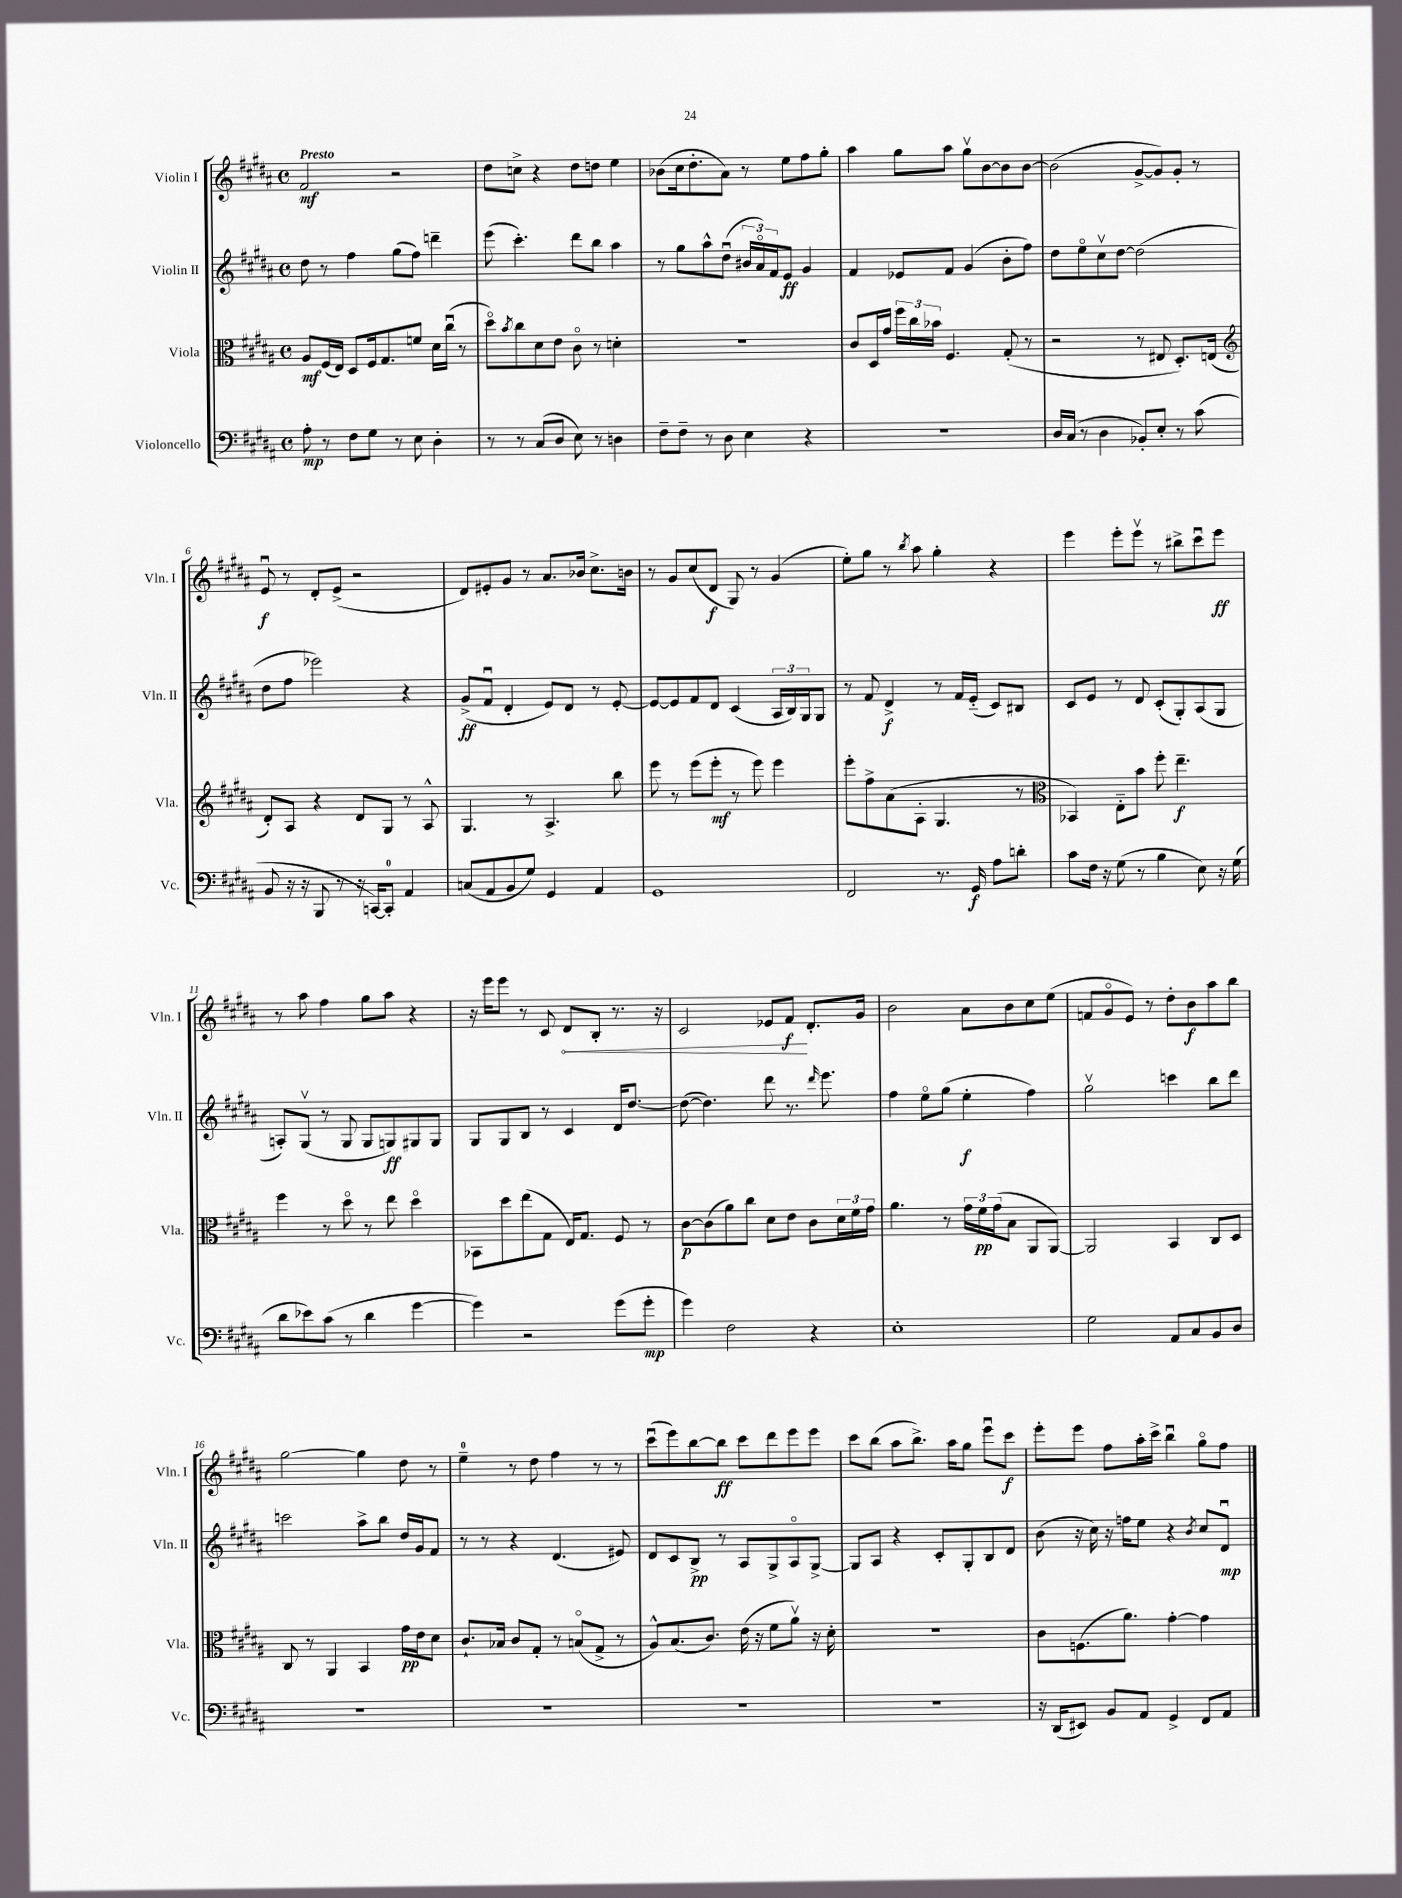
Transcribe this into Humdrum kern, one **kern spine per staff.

**kern	**dynam	**kern	**dynam	**kern	**dynam	**kern	**dynam
*part4	*part4	*part3	*part3	*part2	*part2	*part1	*part1
*staff4	*staff4	*staff3	*staff3	*staff2	*staff2	*staff1	*staff1
*I"Violoncello	*	*I"Viola	*	*I"Violin II	*	*I"Violin I	*
*I'Vc.	*	*I'Vla.	*	*I'Vln. II	*	*I'Vln. I	*
*clefF4	*	*clefC3	*	*clefG2	*	*clefG2	*
*k[f#c#g#d#a#]	*	*k[f#c#g#d#a#]	*	*k[f#c#g#d#a#]	*	*k[f#c#g#d#a#]	*
*M4/4	*	*M4/4	*	*M4/4	*	*M4/4	*
*met(c)	*	*met(c)	*	*met(c)	*	*met(c)	*
=1	=1	=1	=1	=1	=1	=1	=1
!	!	!	!	!	!	!LO:TX:a:B:t=Presto	!
8A#'\	mp	8A#/L	mf	8dd#\	.	2f#/	mf
8r	.	(16F#/L	.	8r	.	.	.
.	.	16E/JJ)	.	.	.	.	.
8F#\L	.	8D#/L	.	4ff#\	.	.	.
8G#\J	.	16F#/k	.	.	.	.	.
.	.	8.G#/	.	.	.	.	.
8r	.	.	.	(8gg#\L	.	2r	.
8E\	.	8fn/J	.	8ff#\J)	.	.	.
4D#'\	.	16d#\LL	.	4dddn~\	.	.	.
.	.	(16cc#u\JJ	.	.	.	.	.
.	.	8r	.	.	.	.	.
=2	=2	=2	=2	=2	=2	=2	=2
8r	.	8dd#\L)	.	(8eee\	.	8dd#\L	.
.	.	8qb/	.	.	.	.	.
8r	.	8cc#\	.	4.ccc#'\)	.	8ccn^\J	.
(8C#/L	.	8d#\	.	.	.	4r	.
8D#/J	.	8e\J	.	.	.	.	.
8E\)	.	8c#\	.	8ddd#\L	.	8dd#\L	.
8r	.	8r	.	8bb\J	.	8ddn\J	.
4Dn\	.	4dn'\	.	4aa#\	.	4ee\	.
=3	=3	=3	=3	=3	=3	=3	=3
8F#~\L	.	1r	.	8r	.	(8b-X\L	.
8F#~\J	.	.	.	8gg#\L	.	16cc#\k	.
.	.	.	.	.	.	8.dd#'\	.
8r	.	.	.	8aa#^^\	.	.	.
8D#\	.	.	.	(8dd#u\J	.	8a#\J)	.
4E\	.	.	.	24b#X/LL	.	8r	.
.	.	.	.	24a#/)	.	.	.
.	.	.	.	24f#/J	.	.	.
.	.	.	.	8e/J	ff	8ee\L	.
4r	.	.	.	4g#/	.	8ff#\	.
.	.	.	.	.	.	8gg#'\J	.
=4	=4	=4	=4	=4	=4	=4	=4
1r	.	8c#/L	.	4f#/	.	4aa#\	.
.	.	16D#/L	.	.	.	.	.
.	.	16g#/JJ	.	.	.	.	.
.	.	24ff#\LL	.	8e-X/L	.	8gg#\L	.
.	.	24cc#\	.	.	.	.	.
.	.	24b-X\JJ	.	.	.	.	.
.	.	4.F#/	.	8f#/J	.	8aa#\J	.
.	.	.	.	(4g#/	.	8gg#v\L	.
.	.	.	.	.	.	[8b\	.
.	.	(8G#'/	.	8b'\L	.	8b\]	.
.	.	8r	.	8ff#\J)	.	[8b\J	.
=5	=5	=5	=5	=5	=5	=5	=5
16D#/LL	.	2r	.	8dd#\L	.	(2b\]	.
(16C#/JJ	.	.	.	.	.	.	.
8r	.	.	.	8ee\	.	.	.
4D#\	.	.	.	8cc#v\	.	.	.
.	.	.	.	[8dd#\J	.	.	.
8BB-X'/L)	.	8r	.	(2dd#\]	.	[8g#^/L	.
8E'/J	.	8E#X/	.	.	.	8g#/])	.
8r	.	8.D#'/L)	.	.	.	8g#'/J	.
(8c#\	.	.	.	.	.	8r	.
.	.	(16En/Jk	.	.	.	.	.
!!LO:LB:g=z
=6	=6	=6	=6	=6	=6	=6	=6
*	*	*clefG2	*	*	*	*	*
8BB/	.	8d#'/L)	.	8dd#\L	.	8eu/	f
16r	.	8A#/J	.	8ff#\J	.	8r	.
16r	.	.	.	.	.	.	.
8BBB/	.	4r	.	2eee-X\)	.	8d#'/L	.
8r	.	.	.	.	.	(8e^/J	.
16r	.	8d#/L	.	.	.	2r	.
[16CCn/KL)	.	.	.	.	.	.	.
8CC'/J]	.	8G#/J	.	.	.	.	.
4AA#/	.	8r	.	4r	.	.	.
.	.	8A#^^/	.	.	.	.	.
=7	=7	=7	=7	=7	=7	=7	=7
(8Cn/L	.	4.G#/	.	(8g#^/L	ff	8d#/L)	.
8AA#/	.	.	.	8f#u/J	.	8e#X'/	.
8BB/	.	.	.	4d#'/	.	8g#/J	.
8G#/J)	.	8r	.	.	.	8r	.
4GG#/	.	4.A#^/	.	8e/L)	.	8.a#/L	.
.	.	.	.	8d#/J	.	.	.
.	.	.	.	.	.	16b-X/Jk	.
4AA#/	.	.	.	8r	.	8.cc#^\L	.
.	.	8bb\	.	[8e'/	.	.	.
.	.	.	.	.	.	16bn\Jk	.
=8	=8	=8	=8	=8	=8	=8	=8
1GG#	.	8eee\	.	8e/L_	.	8r	.
.	.	8r	.	8e/]	.	8g#/L	.
.	.	(8eee\L	.	8f#/	.	(8cc#/	.
.	.	8eee'\J	mf	8d#/J	.	8d#/J	f
.	.	8r	.	(4c#/	.	8G#/)	.
.	.	8eee\)	.	.	.	8r	.
.	.	4eee\	.	24A#/LL	.	(4g#/	.
.	.	.	.	24B/)	.	.	.
.	.	.	.	24G#/J	.	.	.
.	.	.	.	8G#/J	.	.	.
=9	=9	=9	=9	=9	=9	=9	=9
2FF#/	.	8eee'\L	.	8r	.	8ee'\L)	.
.	.	8ff#^\	.	8f#/	.	8gg#\J	.
.	.	(8a#\	.	4d#^/	f	8r	.
.	.	.	.	.	.	8qbb/	.
.	.	8A#'\J	.	.	.	8aa#\	.
8.r	.	4.G#/	.	8r	.	4gg#'\	.
.	.	.	.	16f#/LL	.	.	.
16GG#/	f	.	.	(16e/JJ	.	.	.
8A#\L	.	.	.	8c#/L)	.	4r	.
8dn'\J	.	8r	.	8B#X/J	.	.	.
=10	=10	=10	=10	=10	=10	=10	=10
*	*	*clefC3	*	*	*	*	*
8c#\L	.	4BB-X/)	.	8c#/L	.	4eee\	.
16F#\Jk	.	.	.	8e/J	.	.	.
16r	.	.	.	.	.	.	.
(8G#\	.	8E\L	.	8r	.	8eee'\L	.
8r	.	8b\J	.	8d#/	.	8eeev\J	.
4B\	.	8ff#'\	.	(8c#'/L	.	8r	.
.	.	4.ee~\	f	8G#'/)	.	8bb#X^\L	.
8E\)	.	.	.	(8A#/	.	8ccc#u\	.
16r	.	.	.	8G#/J	.	8eee\J	ff
(16G#\	.	.	.	.	.	.	.
!!LO:LB:g=z
=11	=11	=11	=11	=11	=11	=11	=11
8d#\L	.	4ff#\	.	8An'/L)	.	8r	.
8e-X\)	.	.	.	(8G#v/J	.	8aa#\	.
(8c#\J	.	8r	.	8r	.	4ff#\	.
8r	.	8dd#\	.	8G#/	.	.	.
4d#\	.	8r	.	8G#/L	.	8gg#\L	.
.	.	8ee\	.	8Gn/)	ff	8aa#\J	.
[4g#\	.	4dd#\	.	8G#X/	.	4r	.
.	.	.	.	8G#/J	.	.	.
=12	=12	=12	=12	=12	=12	=12	=12
4g#\])	.	8BB-X\L	.	8G#/L	.	16r	.
.	.	.	.	.	.	16eee\KL	.
.	.	8dd#\	.	8G#/	.	8eee\J	.
2r	.	(8ee\	.	8B/J	.	8r	.
.	.	8G#\J	.	8r	.	8c#/	.
!	!	!	!	!	!	!	!LO:HP:b
.	.	16E/KL)	.	4c#/	.	8d#/L	<
.	.	8.G#/J	.	.	.	.	.
.	.	.	.	.	.	8B'/J	.
(8g#\L	.	8F#/	.	16d#/KL	.	8.r	.
.	.	.	.	[8.dd#/J	.	.	.
8g#'\J	mp	8r	.	.	.	.	.
.	.	.	.	.	.	16r	.
=13	=13	=13	=13	=13	=13	=13	=13
4g#\)	.	[8c#\L	p	(8dd#\_	.	2c#/	.
.	.	(8c#\]	.	4.dd#\])	.	.	.
2F#\	.	8a#\)	.	.	.	.	.
.	.	8cc#\J	.	.	.	.	.
.	.	8d#\L	.	8ddd#\	.	8e-X/L	.
.	.	8e\J	.	8.r	.	8f#/J	f
4r	.	8c#\L	.	.	.	8.d#'/L	[
.	.	.	.	16qqddd#/	.	.	.
.	.	.	.	8.eee\	.	.	.
.	.	24d#\L	.	.	.	.	.
.	.	24f#\	.	.	.	.	.
.	.	.	.	.	.	16g#/Jk	.
.	.	24g#\JJ	.	.	.	.	.
=14	=14	=14	=14	=14	=14	=14	=14
1E'	.	4.a#\	.	4ff#\	.	2b\	.
.	.	.	.	8ee\L	.	.	.
.	.	8r	.	(8gg#\J	.	.	.
.	.	24g#\LL	.	4ee'\	f	8a#\L	.
.	.	24f#\	pp	.	.	.	.
.	.	(24g#\J	.	.	.	.	.
.	.	8B\J	.	.	.	8b\	.
.	.	8AA#/L	.	4ff#\)	.	8cc#\	.
.	.	[8AA#/J)	.	.	.	(8ee\J	.
=15	=15	=15	=15	=15	=15	=15	=15
2G#\	.	2AA#/]	.	2gg#v\	.	8fn/L	.
.	.	.	.	.	.	8g#/	.
.	.	.	.	.	.	8e/J)	.
.	.	.	.	.	.	8r	.
8AA#/L	.	4BB/	.	4cccn\	.	8dd#'\L	.
8C#/	.	.	.	.	.	8b\	f
8BB/	.	8C#/L	.	8bb\L	.	8aa#\	.
8D#/J	.	8D#/J	.	8ddd#\J	.	8bb\J	.
!!LO:LB:g=z
=16	=16	=16	=16	=16	=16	=16	=16
1r	.	8C#/	.	2cccn\	.	[2gg#\	.
.	.	8r	.	.	.	.	.
.	.	4AA#/	.	.	.	.	.
.	.	4BB/	.	8aa#^\L	.	4gg#\]	.
.	.	.	.	8bb\J	.	.	.
.	.	16g#\LL	pp	16dd#/LL	.	8dd#\	.
.	.	16e\J	.	16g#/J	.	.	.
.	.	8d#\J	.	8f#/J	.	8r	.
=17	=17	=17	=17	=17	=17	=17	=17
1r	.	8.c#`/L	.	8r	.	4ee~\	.
.	.	.	.	8r	.	.	.
.	.	16B-X/Jk	.	.	.	.	.
.	.	8c#/L	.	4r	.	8r	.
.	.	8G#'/J	.	.	.	8dd#\	.
.	.	8r	.	(4.d#/	.	4ff#\	.
.	.	(8Bn/L	.	.	.	.	.
.	.	8G#^/J	.	.	.	8r	.
.	.	8r	.	8e#X/)	.	8r	.
=18	=18	=18	=18	=18	=18	=18	=18
1r	.	8A#^^/L)	.	8d#/L	.	(8ccc#u\L	.
.	.	(8.B/	.	8c#/	.	8eee\)	.
.	.	.	.	8B^/J	pp	[8bb\	.
.	.	8.c#/J)	.	.	.	.	.
.	.	.	.	8r	.	8bb\J]	ff
.	.	(16e\	.	8A#/L	.	8ccc#\L	.
.	.	16r	.	.	.	.	.
.	.	8f#\L	.	8G#^/	.	8ddd#\	.
.	.	8a#v\J)	.	8A#/	.	8eee\	.
.	.	16r	.	[8G#^/J	.	8eee\J	.
.	.	16d#'\	.	.	.	.	.
=19	=19	=19	=19	=19	=19	=19	=19
1r	.	1r	.	8G#/L]	.	8ccc#\L	.
.	.	.	.	8A#/J	.	(8bb\J	.
.	.	.	.	4r	.	8aa#\L	.
.	.	.	.	.	.	8.bb^\J)	.
.	.	.	.	8c#'/L	.	.	.
.	.	.	.	.	.	16aa#\KL	.
.	.	.	.	8G#'/	.	8gg#\J	.
.	.	.	.	8B/	.	8eeeu\L	.
.	.	.	.	8d#/J	.	8ccc#\J	f
=20	=20	=20	=20	=20	=20	=20	=20
16r	.	8c#\L	.	(8b\	.	8eee'\L	.
(16DD#/KL	.	.	.	.	.	.	.
8EE#X/J)	.	(8.Fn\	.	16r	.	8eee\J	.
.	.	.	.	16cc#\)	.	.	.
8BB/L	.	.	.	16r	.	8ff#\L	.
.	.	8.a#\J)	.	16ffn\KL	.	.	.
8AA#/J	.	.	.	8ee\J	.	16aa#'\L	.
.	.	.	.	.	.	16ccc#^\JJ	.
4GG#^/	.	[4g#'\	.	4r	.	4bbu\	.
.	.	.	.	8qb/	.	.	.
8FF#/L	.	4g#\]	.	8cc#/L	.	8gg#\L	.
8AA#/J	.	.	.	8d#u/J	mp	8ff#\J	.
==	==	==	==	==	==	==	==
*-	*-	*-	*-	*-	*-	*-	*-
